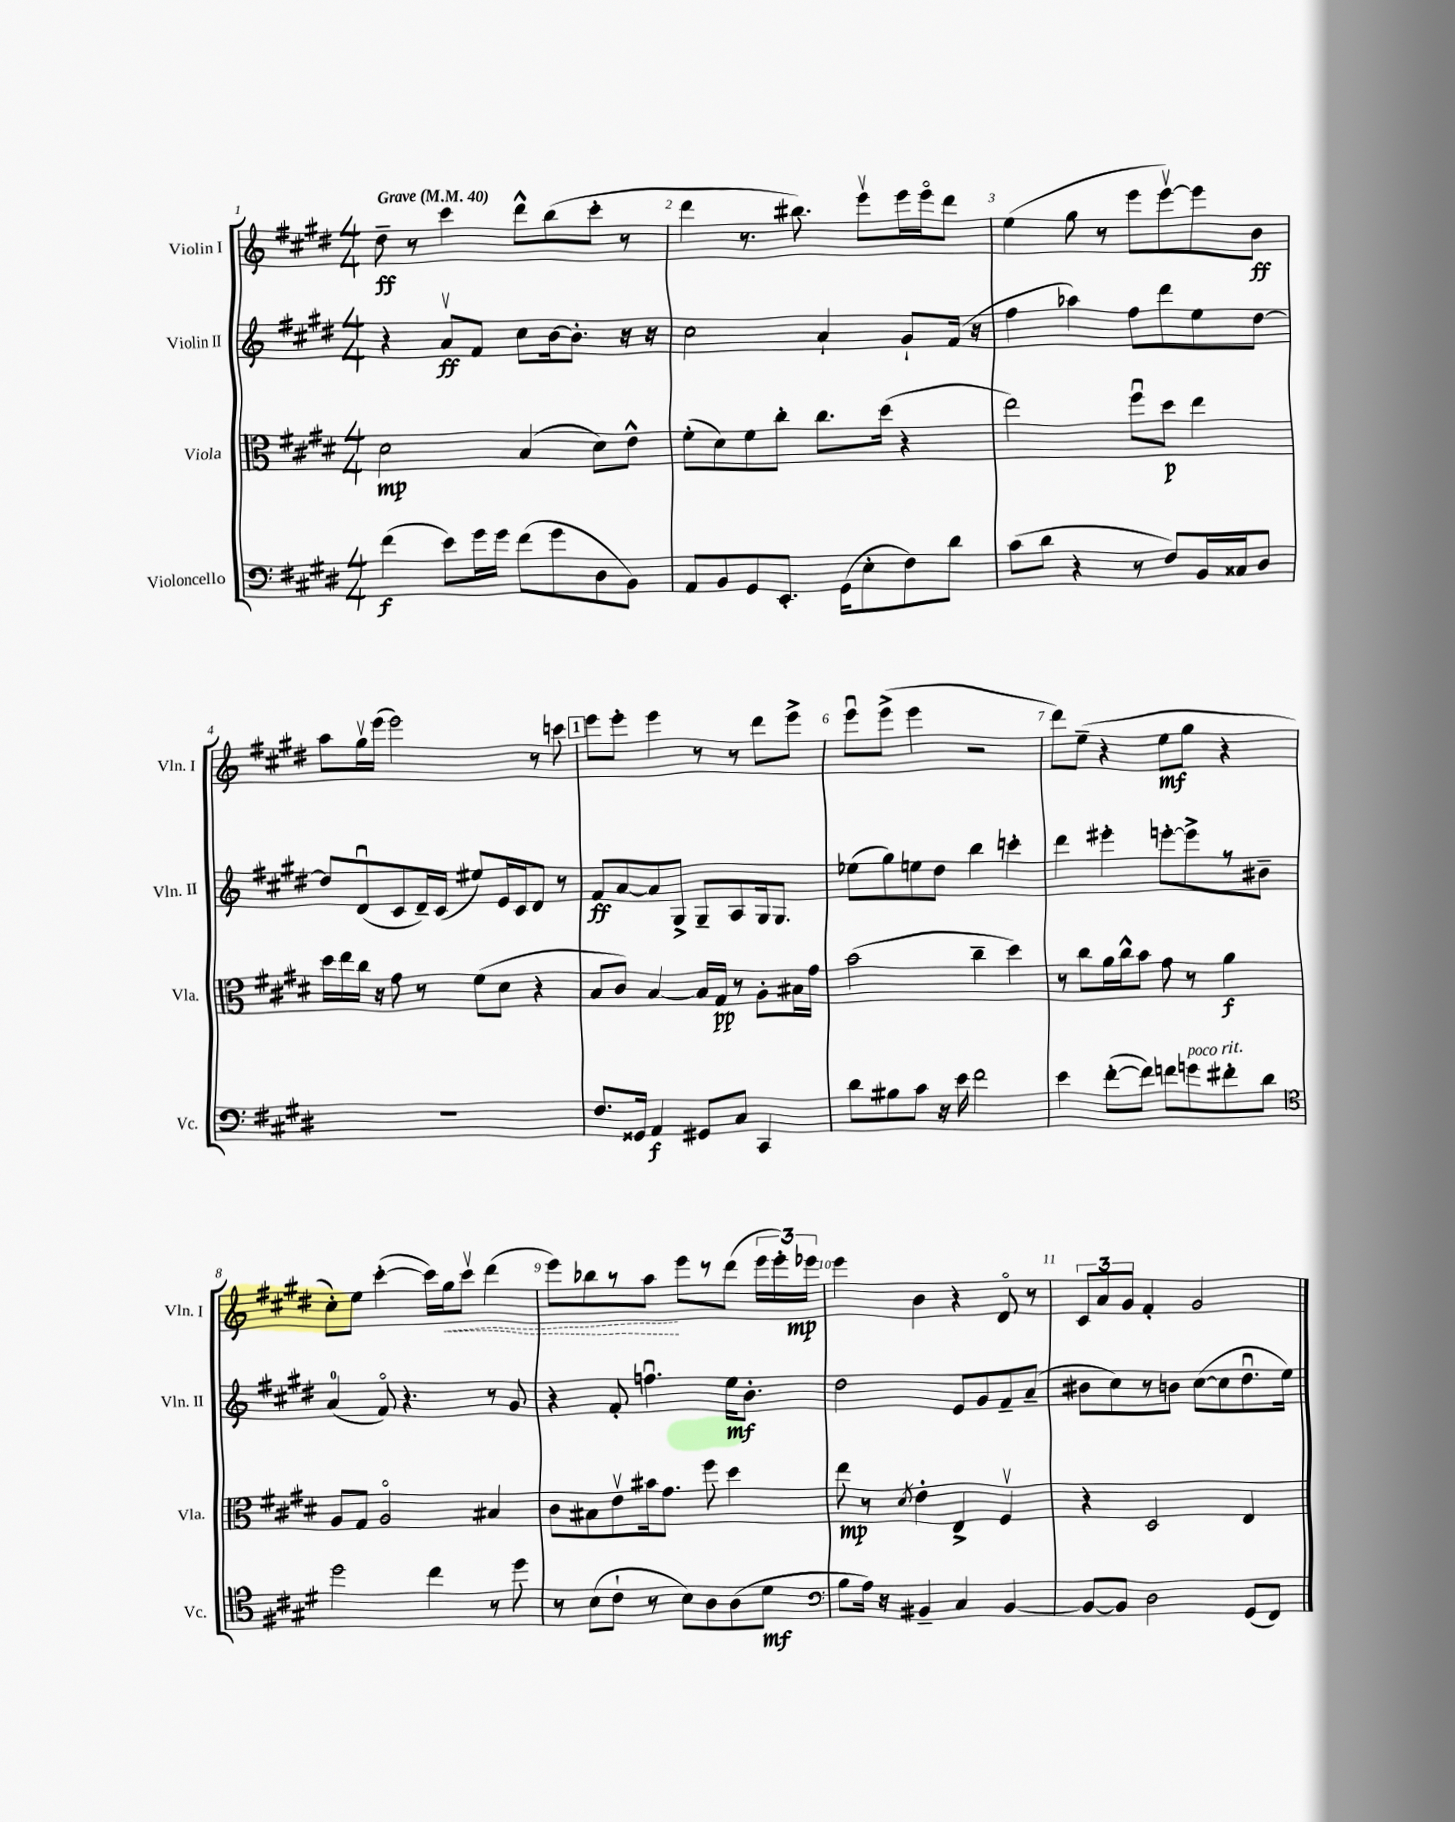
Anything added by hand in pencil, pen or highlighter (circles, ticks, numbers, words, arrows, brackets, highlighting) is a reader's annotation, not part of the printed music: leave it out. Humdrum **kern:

**kern	**kern	**kern	**kern
*staff4	*staff3	*staff2	*staff1
*clefF4	*clefC3	*clefG2	*clefG2
*k[f#c#g#d#]	*k[f#c#g#d#]	*k[f#c#g#d#]	*k[f#c#g#d#]
*M4/4	*M4/4	*M4/4	*M4/4
*MM40	*MM40	*MM40	*MM40
(4f#\	2d#\	4r	8dd#~\
.	.	.	8r
8e\L)	.	8av/L	4ccc#\
16g#\L	.	8f#/J	.
16g#\JJ	.	.	.
(8f#\L	(4B/	8cc#\L	8ddd#^^\L
8g#\	.	[16b\k	(8bb\
.	.	8.b'\]J	.
8D#\	8d#\L)	.	8ccc#'\J
8BB\J)	8e^^\J	16r	8r
.	.	16r	.
=	=	=	=
8AA/L	(8f#'\L	2cc#\	4ddd#\
8BB/	8d#\)	.	.
8GG#/	8f#\	.	8.r
8.EE'/J	8cc#'\J	.	.
.	.	.	8.bb#\)
.	8.cc#\L	4a`/	.
(16GG#\LK	.	.	.
8E'\	.	.	8eeev\L
.	(16dd#\Jk	.	.
8F#\)	4r	8g#`/L	16eee\L
.	.	.	16eeeo\J
8d#\J	.	(16f#/Jk	8ddd#\J
.	.	16r	.
=	=	=	=
(8c#\L	2ee\)	4ff#\	(4ee\
8d#\J	.	.	.
4r	.	4aa-\)	8gg#\
.	.	.	8r
8r	8ff#u\L	8ff#\L	8eee\L
8F#/L)	8dd#\J	8ddd#\	[8eeev\)
16BB/L	4ee\	8ee\	8eee\]
16C##/J	.	.	.
8D#/J	.	[8dd#\J	8b\J
=	=	=	=
1r	16dd#\LL	8dd#/]L	8aa\L
.	16ee\	.	.
.	16cc#\JJ	(8d#u/	16gg#v\L
.	16r	.	(16eee\JJ
.	8g#\	8c#/	2eee\)
.	8r	16d#~/L)	.
.	.	(16c#/JJ	.
.	(8f#\L	8ee#/L)	.
.	8d#\J	16e/L	.
.	.	16c#/J	.
.	4r	8d#/J	8r
.	.	8r	8ccc\
=	=	=	=
8.F#/L	8B/L	8f#/L	8eee\L
.	8c#/J)	[8a/	8eee'\J
16GG##/Jk	.	.	.
4AA/	[4B/	8a/]	4eee\
.	.	8G#^/J	.
8GG#/L	16B/]LL	8G#~/L	8r
.	16G#/JJ	.	.
8C#/J	8r	8A/	8r
4CC#/	8A'\L	16G#/k	8ddd#\L
.	.	8.G#/J	.
.	16B#\L	.	8eee^\J
.	16g#\JJ	.	.
=	=	=	=
8d#\L	(2b\	(8ee-\L	8eeeu\L
8B#\	.	8gg#\)	(8eee^\J
8c#\J	.	8ee\	4eee\
16r	.	8dd#\J	.
16e\	.	.	.
2f#\	4cc#~\	4bb\	2r
.	4dd#\)	4ccc'\	.
=	=	=	=
4e\	8r	4ddd#\	8ddd#\L)
.	8cc#\L	.	(8ee~\J
([8f#'\L	16a\L	4eee#'\	4r
.	16cc#^^\J	.	.
8f#\]J)	8b\J	.	.
8f\L	8g#\	[8eee'\L	8ee\L
8g\	8r	8eee^\]	8gg#\J
8f#'\	4a\	8r	4r
8d#\J	.	8b#~\J	.
=	=	=	=
*clefC4	*	*	*
2dd#\	8A/L	(4a/	8cc#'\L)
.	8G#/J	.	8ee\J
.	2Ao/	8f#o/)	([4ccc#'\
.	.	4.r	.
4cc#\	.	.	16ccc#\]LL)
.	.	.	16gg#\J
.	.	.	8ccc#v\J
8r	4B#/	8r	(4ddd#\
8dd#\	.	8g#/	.
=	=	=	=
8r	8c#\L	4r	8eee\L)
(8B\L	8B#\	.	8bb-\
8c#`\J	8ev\	8f#'/	8r
8r	16b#\k	4.ffu\	8aa\J
.	8.g#\J	.	.
8B\L)	.	.	8eee\L
8A\	8ff#\	.	8r
(8A\	4dd#\	16ee\LK	(8ddd#\J
.	.	8.b'\J	.
8d#\J	.	.	24eee\LL
.	.	.	24eee'\)
.	.	.	24eee-\JJ
=	=	=	=
*clefF4	*	*	*
8B\L	8ee\	2dd#\	4eee\
16A\Jk)	8r	.	.
16r	.	.	.
.	8qd#/	.	.
4BB#~/	4e'\	.	4b\
4C#/	4E^/	8e/L	4r
.	.	8g#/	.
[4BB#/	4F#v/	8f#~/	8d#o/
.	.	(8a~/J	8r
=	=	=	=
8BB#/_L	4r	8b#\L	12c#/L
.	.	.	12a/
8BB#/]J	.	8cc#\)	.
.	.	.	12g#/J
2D#\	2D#/	8r	4f#'/
.	.	8b\J	.
.	.	([8cc#\L	2g#/
.	.	8cc#\]	.
(8GG#/L	4E/	8.dd#u\	.
8FF#/J)	.	.	.
.	.	16ee\Jk)	.
==	==	==	==
*-	*-	*-	*-
